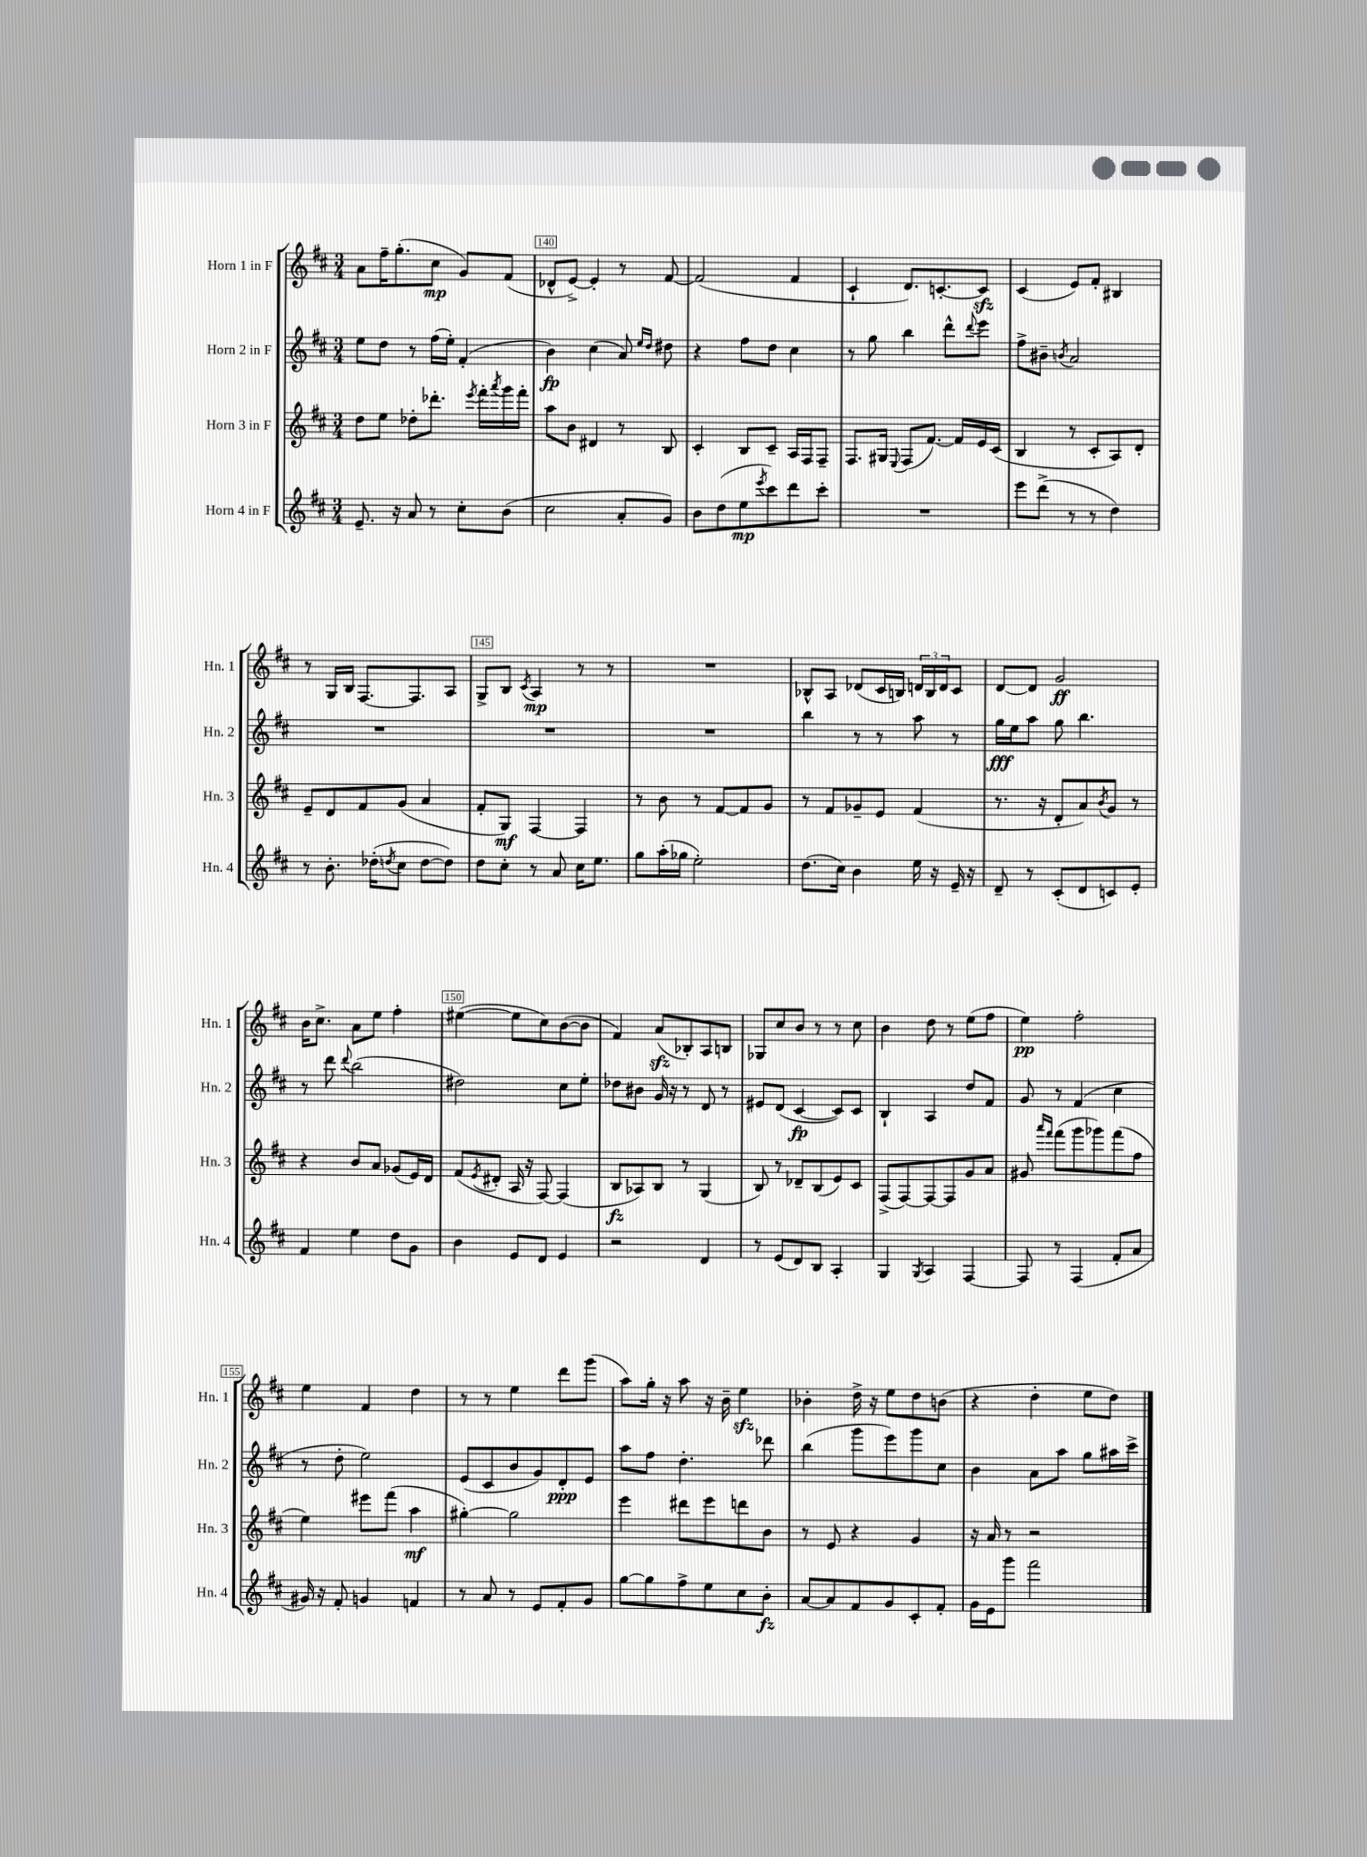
<<
\new StaffGroup <<
\new Staff = "s0" \with { instrumentName = "Horn 1 in F" shortInstrumentName = "Hn. 1" } {
    \clef treble \key d \major \numericTimeSignature \time 3/4
    a'8 fis''16-- g''8.-.( cis''8\mp g'8) fis'8( |
    des'8-^ e'8~->) e'4-. r8 fis'8~ |
    fis'2( fis'4 |
    cis'4-! d'8.) c'8.~-. c'8\sfz |
    cis'4( e'8) fis'8-. bis4 |
    r8 g16 b16 fis8.~ fis8. a8 |
    g8-> b8 \acciaccatura { cis'8 } a4\mp r8 r8 |
    R2. |
    bes8-^ a8 des'8( cis'16 b16) \tuplet 3/2 { d'16 b16 d'16 } cis'8 |
    d'8~ d'8 g'2\ff |
    b'16 cis''8.-> a'8 e''8 fis''4-. |
    eis''4~( eis''8 cis''8) b'8~( b'8 |
    fis'4) a'8\sfz( bes8-.) a8 b8 |
    ges8 cis''8 b'8 r8 r8 cis''8 |
    b'4 d''8 r8 e''8( fis''8 |
    e''4\pp) fis''2-. |
    e''4 fis'4 d''4 |
    r8 r8 e''4 d'''8 g'''8( |
    a''8) g''16-. r16 a''8 r16 b'16-- e''4\sfz |
    bes'4-. d''16-> r16 e''8 d''8 b'8( |
    r4 d''4-. e''8 d''8) \bar "|." |
}
\new Staff = "s1" \with { instrumentName = "Horn 2 in F" shortInstrumentName = "Hn. 2" } {
    \clef treble \key d \major \numericTimeSignature \time 3/4
    e''8 d''8 r8 fis''16( e''16-.) fis'4-.( |
    b'4\fp) cis''4( a'8) \grace { e''16 d''16 } dis''8 |
    r4 fis''8 d''8 cis''4 |
    r8 g''8 b''4 d'''8-^ \appoggiatura { d'''8 } e'''8 |
    fis''8-> bis'8-- \acciaccatura { b'8 } a'2 |
    R2. |
    R2. |
    R2. |
    b''4 r8 r8 a''8 r8 |
    g''16\fff e''16 a''8 g''8 b''4. |
    r8 d'''8 \appoggiatura { d'''8 } b''2( |
    dis''2) cis''8 e''8-. |
    des''8 bis'8 g'16 r16 r8 d'8 r8 |
    eis'8 d'8( cis'4~\fp cis'8) cis'8 |
    b4-! a4 d''8 fis'8 |
    g'8 r8 fis'4( cis''4 |
    r8 d''8-. e''2) |
    e'8( cis'8 b'8 g'8) d'8-.\ppp e'8 |
    a''8 fis''8 d''4.-. des'''8 |
    b''4( g'''8 e'''8) g'''8 cis''8 |
    b'4 a'8 a''8 g''8 ais''16 cis'''16-> \bar "|." |
}
\new Staff = "s2" \with { instrumentName = "Horn 3 in F" shortInstrumentName = "Hn. 3" } {
    \clef treble \key d \major \numericTimeSignature \time 3/4
    d''8 e''8 des''8-. des'''8.-. \acciaccatura { e'''8 } fis'''16-. \acciaccatura { a'''8 } g'''16 fis'''16-. |
    a''8 b'8 dis'4 r8 b8 |
    cis'4-. b8 cis'8-- a16 fis16 fis8-- |
    fis8. gis16 \appoggiatura { e8 } fis8( fis'8.~) fis'16 e'16 cis'16( |
    b4 r8 cis'8-. a8) d'8-. |
    e'8-- d'8 fis'8 g'8( a'4 |
    fis'8-. g8\mf) fis4~ fis4 |
    r8 b'8 r8 fis'8~ fis'8 g'8 |
    r8 fis'8 ges'8-- e'8 fis'4( |
    r8. r16 d'8-. a'8) \acciaccatura { b'8 } g'8 r8 |
    r4 b'8 a'8 ges'8( e'16) d'16 |
    fis'8( \acciaccatura { e'8 } dis'8-. a16 r16 fis8~) fis4( |
    b8\fz aes8) b8 r8 g4( |
    b8) r8 des'8-- b8( e'8) cis'8 |
    fis8->( fis8~) fis8~ fis8 g'8 a'8 |
    gis'8 \grace { a'''16 fis'''16 } fis'''8( g'''8 ges'''8) fis'''8( fis''8 |
    e''4) eis'''8 fis'''8( a''4\mf |
    gis''4~-.) gis''2 |
    e'''4 dis'''8 e'''8 d'''8 b'8 |
    r8 e'8 r4 g'4 |
    r16 a'16 r8 r2 \bar "|." |
}
\new Staff = "s3" \with { instrumentName = "Horn 4 in F" shortInstrumentName = "Hn. 4" } {
    \clef treble \key d \major \numericTimeSignature \time 3/4
    e'8.-- r16 a'8 r8 cis''8-. b'8( |
    cis''2 a'8-. g'8) |
    b'8 d''8( e''8\mp \acciaccatura { e'''8 } cis'''8) d'''8 cis'''8-. |
    R2. |
    e'''8 d'''8->( r8 r8 d''4) |
    r8 b'8.-. des''16-.( \acciaccatura { d''8 } cis''8 d''8~ d''8) |
    d''8 cis''8-. r8 a'8 cis''16 e''8. |
    g''8 a''16-.( ges''16 e''2-.) |
    d''8.( cis''16) b'4 e''16 r16 e'16-- r16 |
    d'8-- r8 cis'8-.( d'8 c'8) e'8-. |
    fis'4 e''4 d''8 g'8 |
    b'4 e'8 d'8 e'4 |
    r2 d'4 |
    r8 e'8( d'8) b8 a4-. |
    g4 \acciaccatura { g8 } a4 fis4~ |
    fis8 r8 fis4( fis'8-. a'8 |
    gis'16) r16 fis'8-. g'4 f'4 |
    r8 a'8 r8 e'8 fis'8-. g'8 |
    g''8~ g''8 fis''8-> e''8 cis''8 b'8-.\fz |
    a'8~ a'8 fis'8 g'8 cis'8-. fis'8-. |
    g'16 e'16 g'''8 fis'''2 \bar "|." |
}
>>
>>
\layout { \context { \Score currentBarNumber = #139 \override BarNumber.break-visibility = ##(#f #t #t) barNumberVisibility = #(every-nth-bar-number-visible 5) \override BarNumber.stencil = #(make-stencil-boxer 0.1 0.3 ly:text-interface::print) } }
